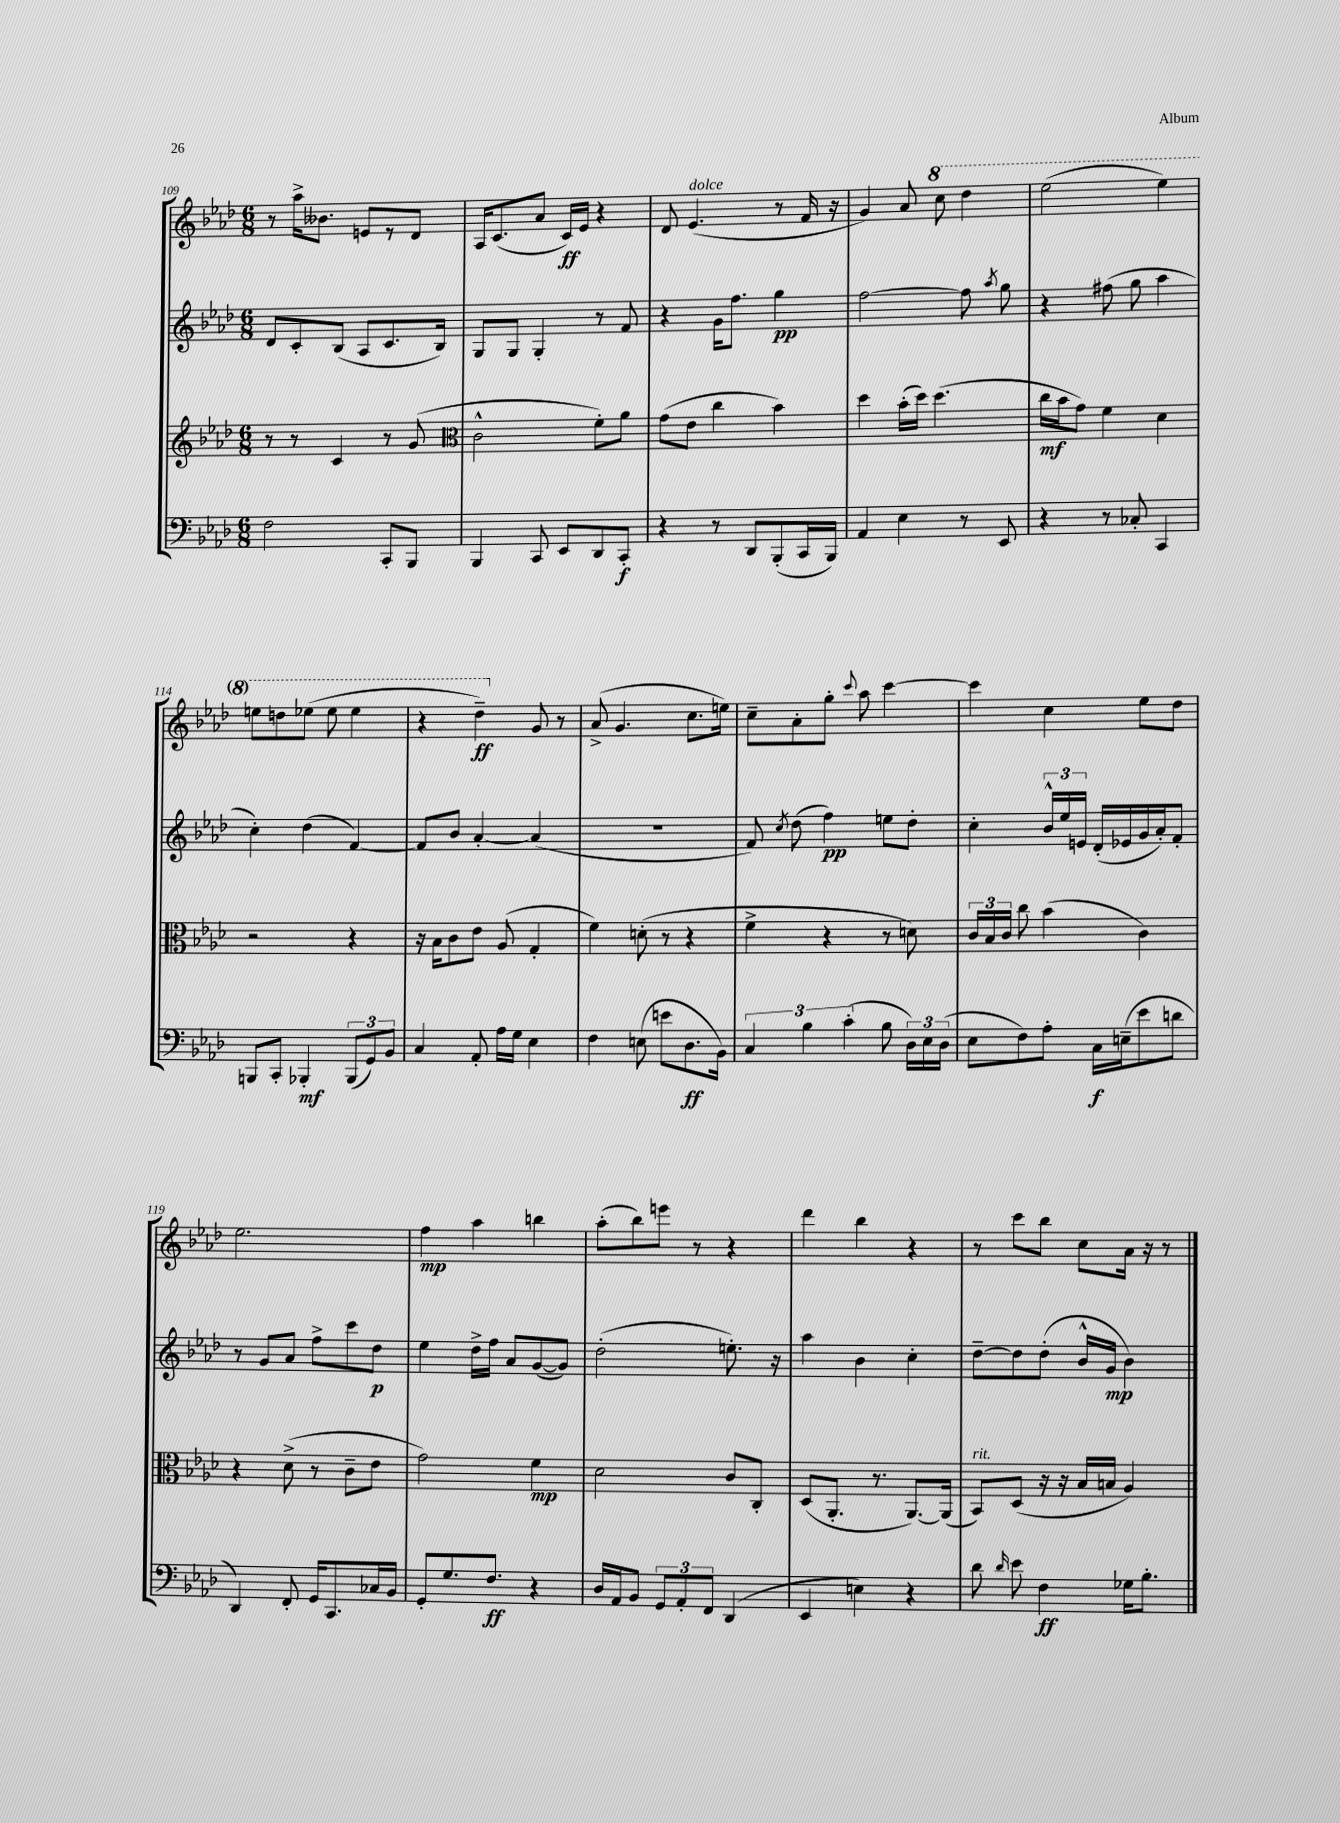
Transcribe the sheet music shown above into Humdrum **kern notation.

**kern	**kern	**kern	**kern
*staff4	*staff3	*staff2	*staff1
*clefF4	*clefG2	*clefG2	*clefG2
*k[b-e-a-d-]	*k[b-e-a-d-]	*k[b-e-a-d-]	*k[b-e-a-d-]
*M6/8	*M6/8	*M6/8	*M6/8
2F	8r	8d-	8r
.	8r	8c'	16aa-^
.	.	.	8.b--
.	4c	(8B-	.
.	.	8A-	8e
8CC'	8r	8.c	8r
8BBB-	(8g	.	8d-
.	.	16B-)	.
=	=	=	=
*	*clefC3	*	*
4BBB-	2c^^	8G	16A-
.	.	.	(8.c
.	.	8G	.
8CC	.	4G'	8a-
8EE-	.	.	16c)
.	.	.	16e-
8DD-	8f')	8r	4r
8CC'	8a-	8f	.
=	=	=	=
4r	(8g	4r	8d-
.	8e-	.	(4.e-
8r	4cc	16g	.
.	.	8.ff	.
8DD-	.	.	.
(8BBB-'	4b-)	4gg	8r
16CC	.	.	16f
16BBB-)	.	.	16r
=	=	=	=
4AA-	4dd-	[2ff	4g)
4E-	(16b-'	.	8a-
.	16dd-)	.	.
.	(4.dd-	.	8ccc
8r	.	8ff]	4ddd-
.	.	8qaa-	.
8EE-	.	8gg	.
=	=	=	=
4r	16cc	4r	(2eee-
.	16b-	.	.
.	8g)	.	.
8r	4f	(8ff#	.
8C-'	.	8gg	.
4CC	4d-	4aa-	4eee-)
=	=	=	=
8BBB	2r	4cc')	8eee
8CC'	.	.	8ddd
4BBB-'	.	(4dd-	(8eee-
.	.	.	8eee-
(12BBB-	4r	[4f)	4eee-
12GG)	.	.	.
12BB-	.	.	.
=	=	=	=
4C	16r	8f]	4r
.	16B-	.	.
.	8c	8b-	.
8AA-'	8e-	[4a-'	4ddd-~)
16A-	(8A-	.	.
16G	.	.	.
4E-	4G'	(4a-]	8g
.	.	.	8r
=	=	=	=
4F	4f)	2.r	(8a-^
.	.	.	4.g
(8E	(8d'	.	.
8e	8r	.	.
8.D-	4r	.	8.cc
16BB-)	.	.	16ee)
=	=	=	=
6C	4f^	8f)	8cc~
.	.	8qcc	.
.	.	(8dd-	8a-'
6B-	.	.	.
.	4r	4ff)	8gg'
(6c'	.	.	.
.	.	.	8qqccc
.	.	.	8aa-
8B-	8r	8ee	[4ccc
24D-)	8d)	8dd-'	.
24E-	.	.	.
(24D-	.	.	.
=	=	=	=
8E-	24c	4cc'	4ccc]
.	24B-	.	.
.	24c	.	.
8F)	8cc	.	.
8A-'	(4b-	24b-^^	4cc
.	.	24ee-	.
.	.	24e	.
16C	.	(16d-'	.
(16E~	.	16e-	.
8e-	4c)	16g	8ee-
.	.	16a-')	.
8d	.	8f'	8dd-
=	=	=	=
4DD-)	4r	8r	2.ee-
.	.	8g	.
8FF'	(8d-^	8a-	.
16GG	8r	8ff^	.
8.CC	.	.	.
.	8c~	8ccc	.
16C-	8e-	8dd-	.
16BB-	.	.	.
=	=	=	=
8GG'	2g)	4ee-	4ff
8.G	.	.	.
.	.	16dd-^	4aa-
8.F	.	16ff	.
.	.	8a-	.
4r	4f	([8g	4bb
.	.	8g])	.
=	=	=	=
16D-	2d-	(2dd-'	(8aa-'
16AA-	.	.	.
8BB-	.	.	8bb-)
12GG	.	.	8eee
12AA-'	.	.	.
.	.	.	8r
12FF	.	.	.
(4DD-	8c	8.ee')	4r
.	8C'	.	.
.	.	16r	.
=	=	=	=
4EE-	(8D-	4aa-	4ddd-
.	8.AA-'	.	.
4E)	.	4b-	4bb-
.	8.r	.	.
4r	[8.AA-)	4cc'	4r
.	(16AA-]	.	.
=	=	=	=
8d-	8BB-)	[8dd-~	8r
16qqd-	.	.	.
8e-	(8D-	8dd-]	8ccc
4F	16r	(8dd-'	8bb-
.	16r	.	.
.	16B-	16b-^^	8cc
.	16B	16g	.
16G-	4A-)	4b-)	16a-
8.B-'	.	.	16r
.	.	.	8r
==	==	==	==
*-	*-	*-	*-
